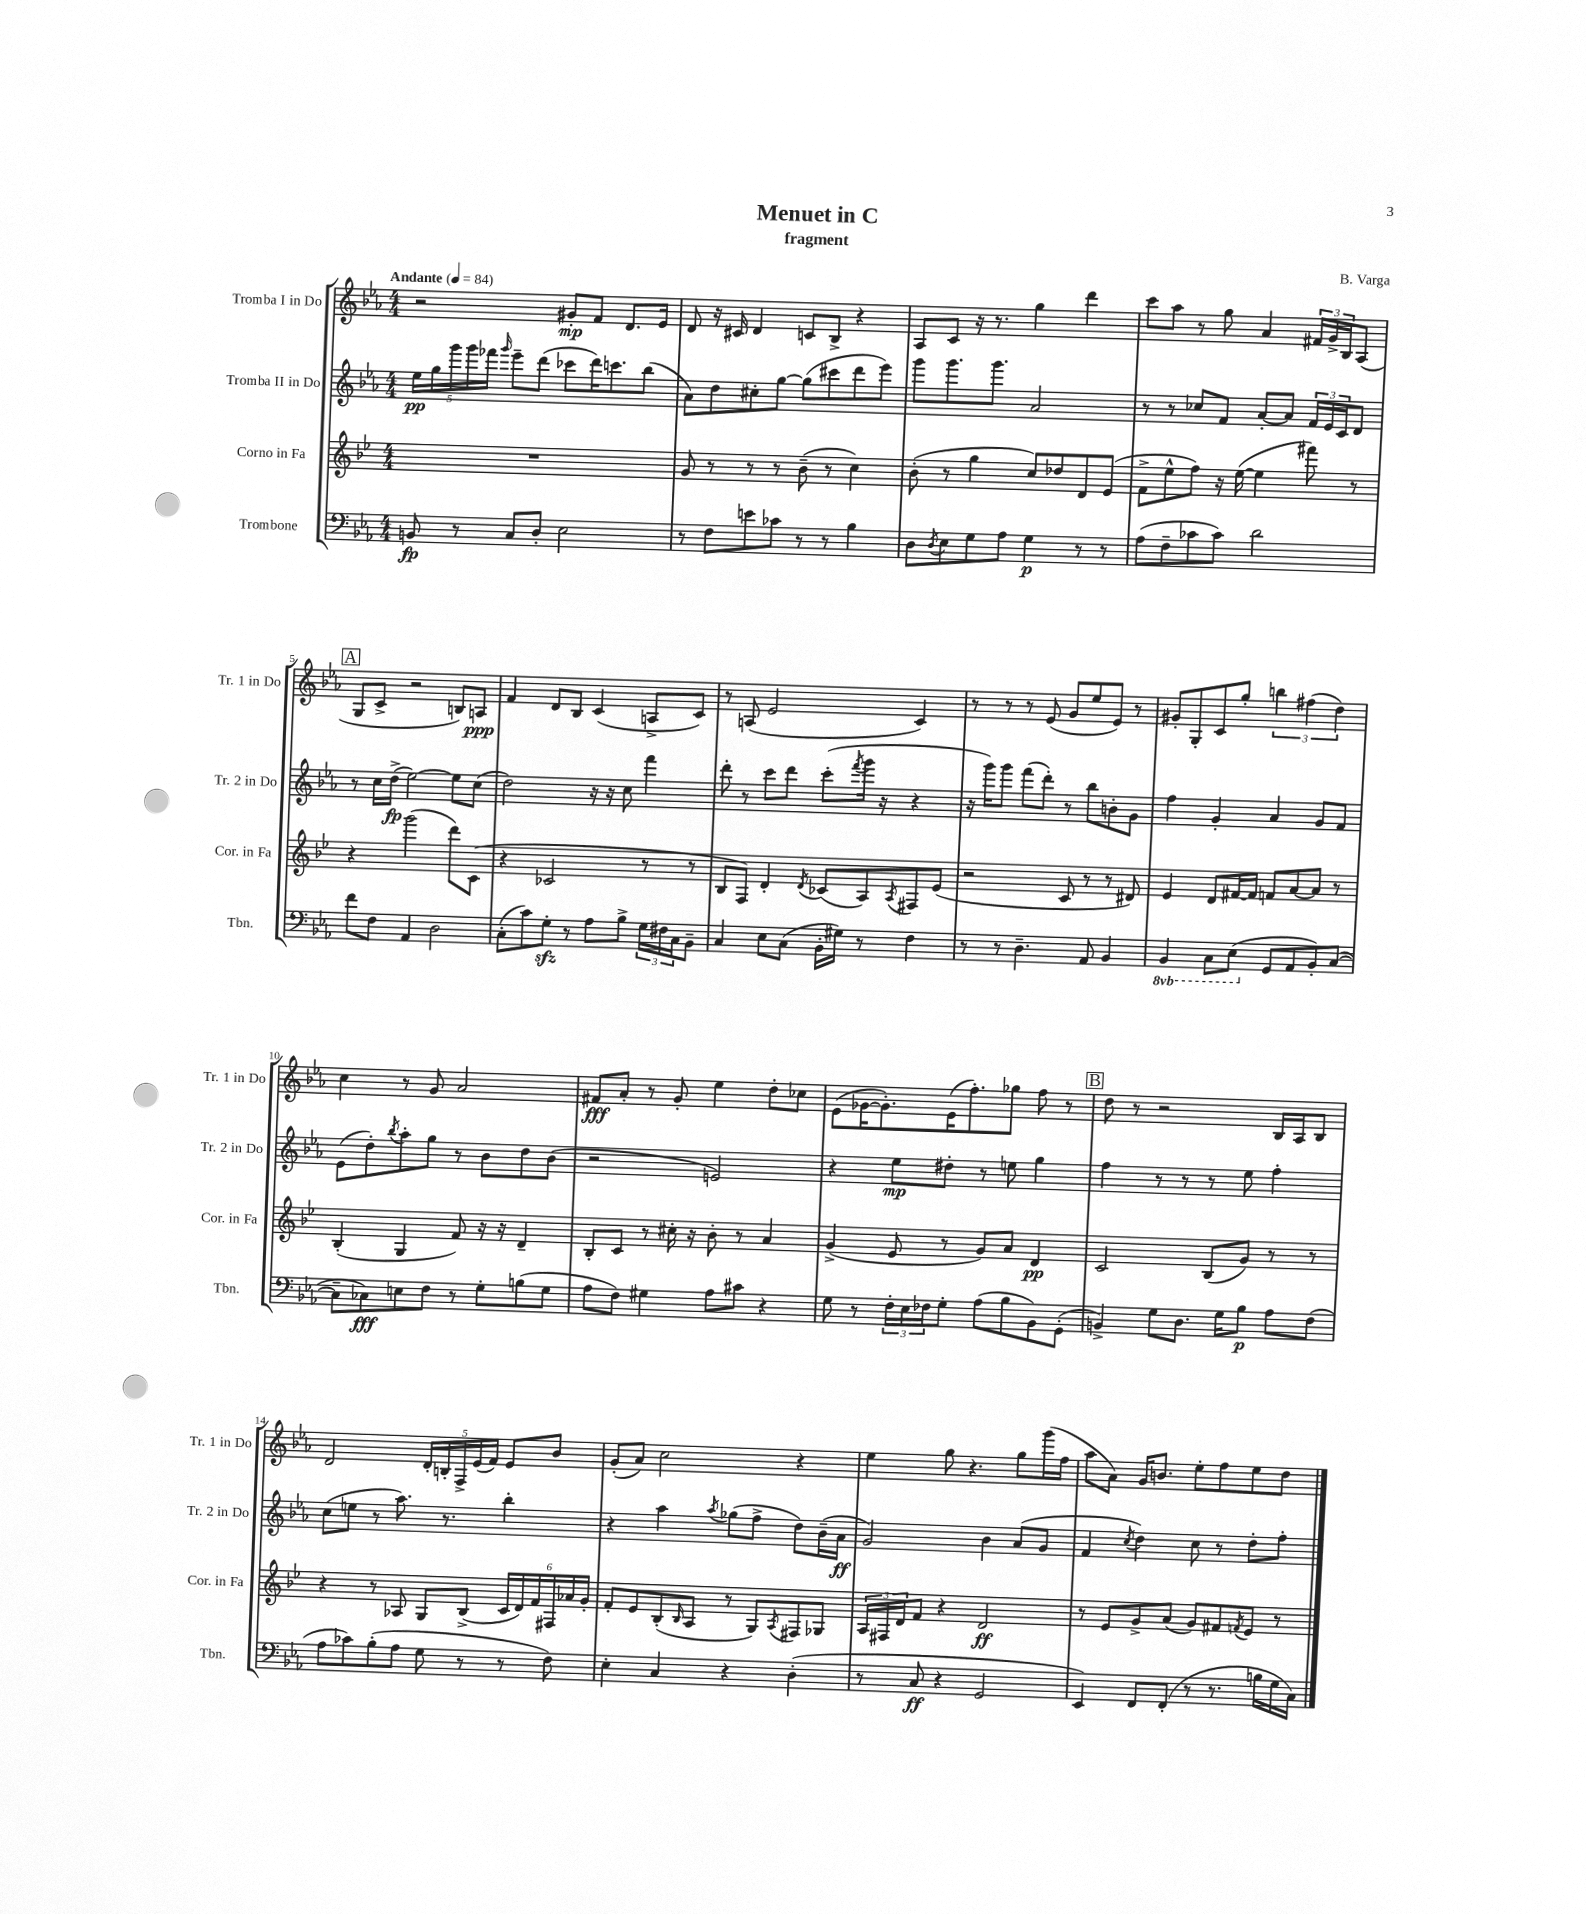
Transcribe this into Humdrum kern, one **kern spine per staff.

**kern	**dynam	**kern	**dynam	**kern	**dynam	**kern	**dynam
*part4	*part4	*part3	*part3	*part2	*part2	*part1	*part1
*staff4	*staff4	*staff3	*staff3	*staff2	*staff2	*staff1	*staff1
*I"Trombone	*	*I"Corno in Fa	*	*I"Tromba II in Do	*	*I"Tromba I in Do	*
*I'Tbn.	*	*I'Cor. in Fa	*	*I'Tr. 2 in Do	*	*I'Tr. 1 in Do	*
*clefF4	*	*clefG2	*	*clefG2	*	*clefG2	*
*k[b-e-a-]	*	*k[b-e-]	*	*k[b-e-a-]	*	*k[b-e-a-]	*
*M4/4	*	*M4/4	*	*M4/4	*	*M4/4	*
*MM84	*	*MM84	*	*MM84	*	*MM84	*
=1	=1	=1	=1	=1	=1	=1	=1
!	!	!	!	!	!	!LO:TX:a:B:t=Andante	!
8BBn/	fp	1r	.	20ee-\LL	pp	2r	.
.	.	.	.	20gg\	.	.	.
.	.	.	.	20ggg\	.	.	.
8r	.	.	.	.	.	.	.
.	.	.	.	20ggg\	.	.	.
.	.	.	.	20fff-X\JJ	.	.	.
.	.	.	.	16qqggg/	.	.	.
8C/L	.	.	.	8eee-~\L	.	.	.
8D'/J	.	.	.	(8ddd\J	.	.	.
2E-\	.	.	.	8ccc-X\L	.	8g#X'/L	mp
.	.	.	.	16ddd\K)	.	8f/J	.
.	.	.	.	8.cccn\	.	.	.
.	.	.	.	.	.	8.d/L	.
.	.	.	.	(8bb-\J	.	.	.
.	.	.	.	.	.	16e-/Jk	.
=2	=2	=2	=2	=2	=2	=2	=2
8r	.	8g/	.	8a-\L)	.	8d/	.
8F\L	.	8r	.	8dd\	.	16r	.
.	.	.	.	.	.	16c#X/	.
8en\	.	8r	.	8cc#X'\	.	4d/	.
8c-X\J	.	8r	.	[8gg\J	.	.	.
8r	.	(8b-~\	.	(8gg\L]	.	8cn/L	.
8r	.	8r	.	8ccc#X\	.	8B-^/J	.
4B-\	.	4cc\)	.	8ddd\	.	4r	.
.	.	.	.	8eee-\J)	.	.	.
=3	=3	=3	=3	=3	=3	=3	=3
8D\L	.	(8b-'\	.	8ggg\L	.	8A-/L	.
8qD/	.	.	.	.	.	.	.
8E-\	.	8r	.	8.ggg\	.	8c/J	.
8G\	.	4gg\	.	.	.	16r	.
.	.	.	.	8.ggg\J	.	8.r	.
8A-\J	.	.	.	.	.	.	.
4G\	p	8cc/L)	.	2a-/	.	4gg\	.
.	.	8dd-X/	.	.	.	.	.
8r	.	8d/	.	.	.	4ddd\	.
8r	.	(8e-/J	.	.	.	.	.
=4	=4	=4	=4	=4	=4	=4	=4
(8A-\L	.	8f^\L	.	8r	.	8ccc\L	.
8F~\	.	8ee-^^\	.	8r	.	8aa-\J	.
8c-X\	.	8ff\J)	.	8cc-X/L	.	8r	.
8c-\J)	.	16r	.	8f/J	.	8gg\	.
.	.	([16ee-\	.	.	.	.	.
2d\	.	4ee-\]	.	[8a-'/L	.	4a-/	.
.	.	.	.	8a-/J]	.	.	.
.	.	8fff#X\)	.	24f/LL	.	24f#X/LL	.
.	.	.	.	24e-/	.	24g^/	.
.	.	.	.	24c/J	.	24B-/J	.
.	.	8r	.	8d/J	.	(8A-/J	.
!!LO:LB:g=z
!!LO:REH:place=s1:t=A
=5	=5	=5	=5	=5	=5	=5	=5
8f\L	.	4r	.	8r	.	8G/L	.
8F\J	.	.	.	16cc\LL	.	8c^/J	.
.	.	.	.	(16dd^\JJ	fp	.	.
4AA-/	.	(2ggg\	.	[2ee-\)	.	2r	.
2D\	.	.	.	.	.	.	.
.	.	8ddd\L)	.	8ee-\L]	.	8Bn/L)	.
.	.	(8c\J	.	(8cc\J	.	8An/J	ppp
=6	=6	=6	=6	=6	=6	=6	=6
(8C'\L	.	4r	.	2dd\)	.	4f/	.
8c\)	.	.	.	.	.	.	.
8Gzz'\J	.	2c-X/	.	.	.	8d/L	.
8r	.	.	.	.	.	8B-/J	.
8A-\L	.	.	.	16r	.	(4c/	.
.	.	.	.	16r	.	.	.
8B-^\J	.	.	.	8cc\	.	.	.
24G\LL	.	8r	.	4fff\	.	8An^/L	.
24F#X\	.	.	.	.	.	.	.
24C\J	.	.	.	.	.	.	.
8BB-~\J	.	8r	.	.	.	8c/J)	.
=7	=7	=7	=7	=7	=7	=7	=7
4C/	.	8B-/L	.	8ddd'\	.	8r	.
.	.	8F/J)	.	8r	.	(8An/	.
8E-\L	.	4d'/	.	8ccc\L	.	2e-/	.
(8C\J	.	.	.	8ddd\J	.	.	.
.	.	8qd/	.	.	.	.	.
16BB-'\LL	.	(8c-X/L	.	(8ccc'\L	.	.	.
16G#X\JJ)	.	.	.	.	.	.	.
.	.	.	.	8qfff/	.	.	.
8r	.	8A/)	.	16ggg\Jk	.	.	.
.	.	.	.	16r	.	.	.
.	.	8qA/	.	.	.	.	.
4F\	.	8F#X/	.	4r	.	4c/)	.
.	.	(8e-/J	.	.	.	.	.
=8	=8	=8	=8	=8	=8	=8	=8
8r	.	2r	.	16r	.	8r	.
.	.	.	.	16ggg\KL)	.	.	.
8r	.	.	.	8ggg\J	.	8r	.
4.D~\	.	.	.	(8fff\L	.	8r	.
.	.	.	.	8ddd'\J)	.	(8e-/	.
.	.	8c/	.	8r	.	8g/L	.
8AA-/	.	8r	.	8bb-\L	.	8ee-/	.
4BB-/	.	8r	.	8bn'\	.	8e-/J)	.
.	.	8d#X/)	.	8g\J	.	8r	.
=9	=9	=9	=9	=9	=9	=9	=9
*8ba	*	*	*	*	*	*	*
4BBB-/	.	4e-/	.	4ff\	.	8g#X'/L	.
.	.	.	.	.	.	8G'/	.
8CC\L	.	8d/L	.	4g'/	.	8c/	.
(8EE-\J	.	[16f#X/L	.	.	.	8gg'/J	.
.	.	16f#/JJ]	.	.	.	.	.
*X8ba	*	*	*	*	*	*	*
8GG/L	.	8fn/L	.	4a-/	.	6bbn\	.
8AA-/	.	[8a/	.	.	.	.	.
.	.	.	.	.	.	(6ff#X\	.
8BB-'/)	.	8a/J]	.	8g/L	.	.	.
.	.	.	.	.	.	6dd\)	.
([8C/J	.	8r	.	8f/J	.	.	.
!!LO:LB:g=z
=10	=10	=10	=10	=10	=10	=10	=10
8C~\L]	.	(4B-'/	.	(8e-\L	.	4cc\	.
8C-X\)	fff	.	.	8dd'\)	.	.	.
.	.	.	.	8qbb-/	.	.	.
8En\	.	4G/	.	8aa-'\	.	8r	.
8F\J	.	.	.	8gg\J	.	8g/	.
8r	.	8f/)	.	8r	.	2a-/	.
8G'\L	.	16r	.	8b-\L	.	.	.
.	.	16r	.	.	.	.	.
(8Bn\	.	4d~/	.	8dd\	.	.	.
8G\J	.	.	.	(8b-\J	.	.	.
=11	=11	=11	=11	=11	=11	=11	=11
8A-\L	.	8B-'/L	.	2r	.	8f#X/L	fff
8F\J)	.	8c/J	.	.	.	8a-'/J	.
4G#X\	.	8r	.	.	.	8r	.
.	.	16cc#X'\	.	.	.	8g'/	.
.	.	16r	.	.	.	.	.
8A-\L	.	8b-'\	.	2en/)	.	4ee-\	.
8c#X\J	.	8r	.	.	.	.	.
4r	.	4a/	.	.	.	8dd'\L	.
.	.	.	.	.	.	8cc-X\J	.
=12	=12	=12	=12	=12	=12	=12	=12
8G\	.	(4g^/	.	4r	.	(8e-\L	.
8r	.	.	.	.	.	[16g-X\K	.
.	.	.	.	.	.	8.g-'\])	.
24F'\LL	.	8e-/	.	8ee-\L	mp	.	.
24E-\	.	.	.	.	.	.	.
24F-X\J	.	.	.	.	.	.	.
8G'\J	.	8r	.	8dd#X'\J	.	(16e-\K	.
.	.	.	.	.	.	8.ff'\)	.
(8A-\L	.	8g/L)	.	8r	.	.	.
8B-\	.	8a/J	.	8een\	.	8gg-X\J	.
8BB-\)	.	4d/	pp	4gg\	.	8ff\	.
(8GG'\J	.	.	.	.	.	8r	.
!!LO:REH:place=s1:t=B
=13	=13	=13	=13	=13	=13	=13	=13
4BBn^/)	.	2c/	.	4ff\	.	8dd\	.
.	.	.	.	.	.	8r	.
8G\L	.	.	.	8r	.	2r	.
8.D\J	.	.	.	8r	.	.	.
.	.	(8B-/L	.	8r	.	.	.
16G\KL	.	.	.	.	.	.	.
8B-\J	p	8g/J)	.	8ee-\	.	.	.
8A-\L	.	8r	.	4ff'\	.	16B-/LL	.
.	.	.	.	.	.	16A-/J	.
(8F\J	.	8r	.	.	.	8B-/J	.
!!LO:LB:g=z
=14	=14	=14	=14	=14	=14	=14	=14
8A-\L	.	4r	.	(8cc\L	.	2d/	.
8c-X\)	.	.	.	8een\J	.	.	.
(8B-'\	.	8r	.	8r	.	.	.
8A-\J	.	8A-X/	.	8.aa-\)	.	.	.
8G\	.	8G/L	.	.	.	20d'/LL	.
.	.	.	.	.	.	20Bn'/	.
.	.	.	.	8.r	.	.	.
.	.	.	.	.	.	20F^/	.
8r	.	(8B-^/J	.	.	.	.	.
.	.	.	.	.	.	(20e-/	.
.	.	.	.	.	.	20f/JJ)	.
8r	.	24c/LL	.	4bb-'\	.	8e-/L	.
.	.	24d/)	.	.	.	.	.
.	.	24f/	.	.	.	.	.
8F\)	.	24F#X/	.	.	.	8b-/J	.
.	.	24a-X/	.	.	.	.	.
.	.	24g'/JJ	.	.	.	.	.
=15	=15	=15	=15	=15	=15	=15	=15
4E-'\	.	8f'/L	.	4r	.	(8g'/L	.
.	.	8e-/	.	.	.	8a-/J)	.
4C/	.	(8B-'/	.	4aa-\	.	2cc\	.
.	.	16qqB-/	.	.	.	.	.
.	.	8A/J	.	.	.	.	.
.	.	.	.	8qaa-/	.	.	.
4r	.	8r	.	(8gg-X\L	.	.	.
.	.	8G/L)	.	8ff^\J	.	.	.
.	.	8qA/	.	.	.	.	.
(4D'\	.	8F#X/	.	8dd\L)	.	4r	.
.	.	8G-X/J	.	(16b-~\L	.	.	.
.	.	.	.	16a-\JJ	ff	.	.
=16	=16	=16	=16	=16	=16	=16	=16
8r	.	24A/LL	.	2g/)	.	4ee-\	.
.	.	24F#X/	.	.	.	.	.
.	.	24d/J	.	.	.	.	.
8C/	ff	8f/J	.	.	.	.	.
4r	.	4r	.	.	.	8gg\	.
.	.	.	.	.	.	4.r	.
2GG/	.	2d/	ff	4b-\	.	.	.
.	.	.	.	(8a-/L	.	8gg\L	.
.	.	.	.	8g/J	.	(16ggg\L	.
.	.	.	.	.	.	16ff\JJ	.
=17	=17	=17	=17	=17	=17	=17	=17
4EE-/)	.	8r	.	4f/	.	8aa-\L	.
.	.	8e-/L	.	.	.	8a-\J)	.
.	.	.	.	8qcc/	.	.	.
8FF/L	.	8g^/	.	4dd\)	.	16g/KL	.
.	.	.	.	.	.	8.bn/J	.
(8FF'/J	.	(8a/J	.	.	.	.	.
8r	.	8g/L)	.	8cc\	.	8ee-'\L	.
8.r	.	8f#X/	.	8r	.	8ff\	.
.	.	8qfn/	.	.	.	.	.
.	.	8e-/J	.	8dd'\L	.	8ee-\	.
16Bn\LL	.	.	.	.	.	.	.
16G\	.	8r	.	8ff'\J	.	8dd\J	.
16C\JJ)	.	.	.	.	.	.	.
==	==	==	==	==	==	==	==
*-	*-	*-	*-	*-	*-	*-	*-
